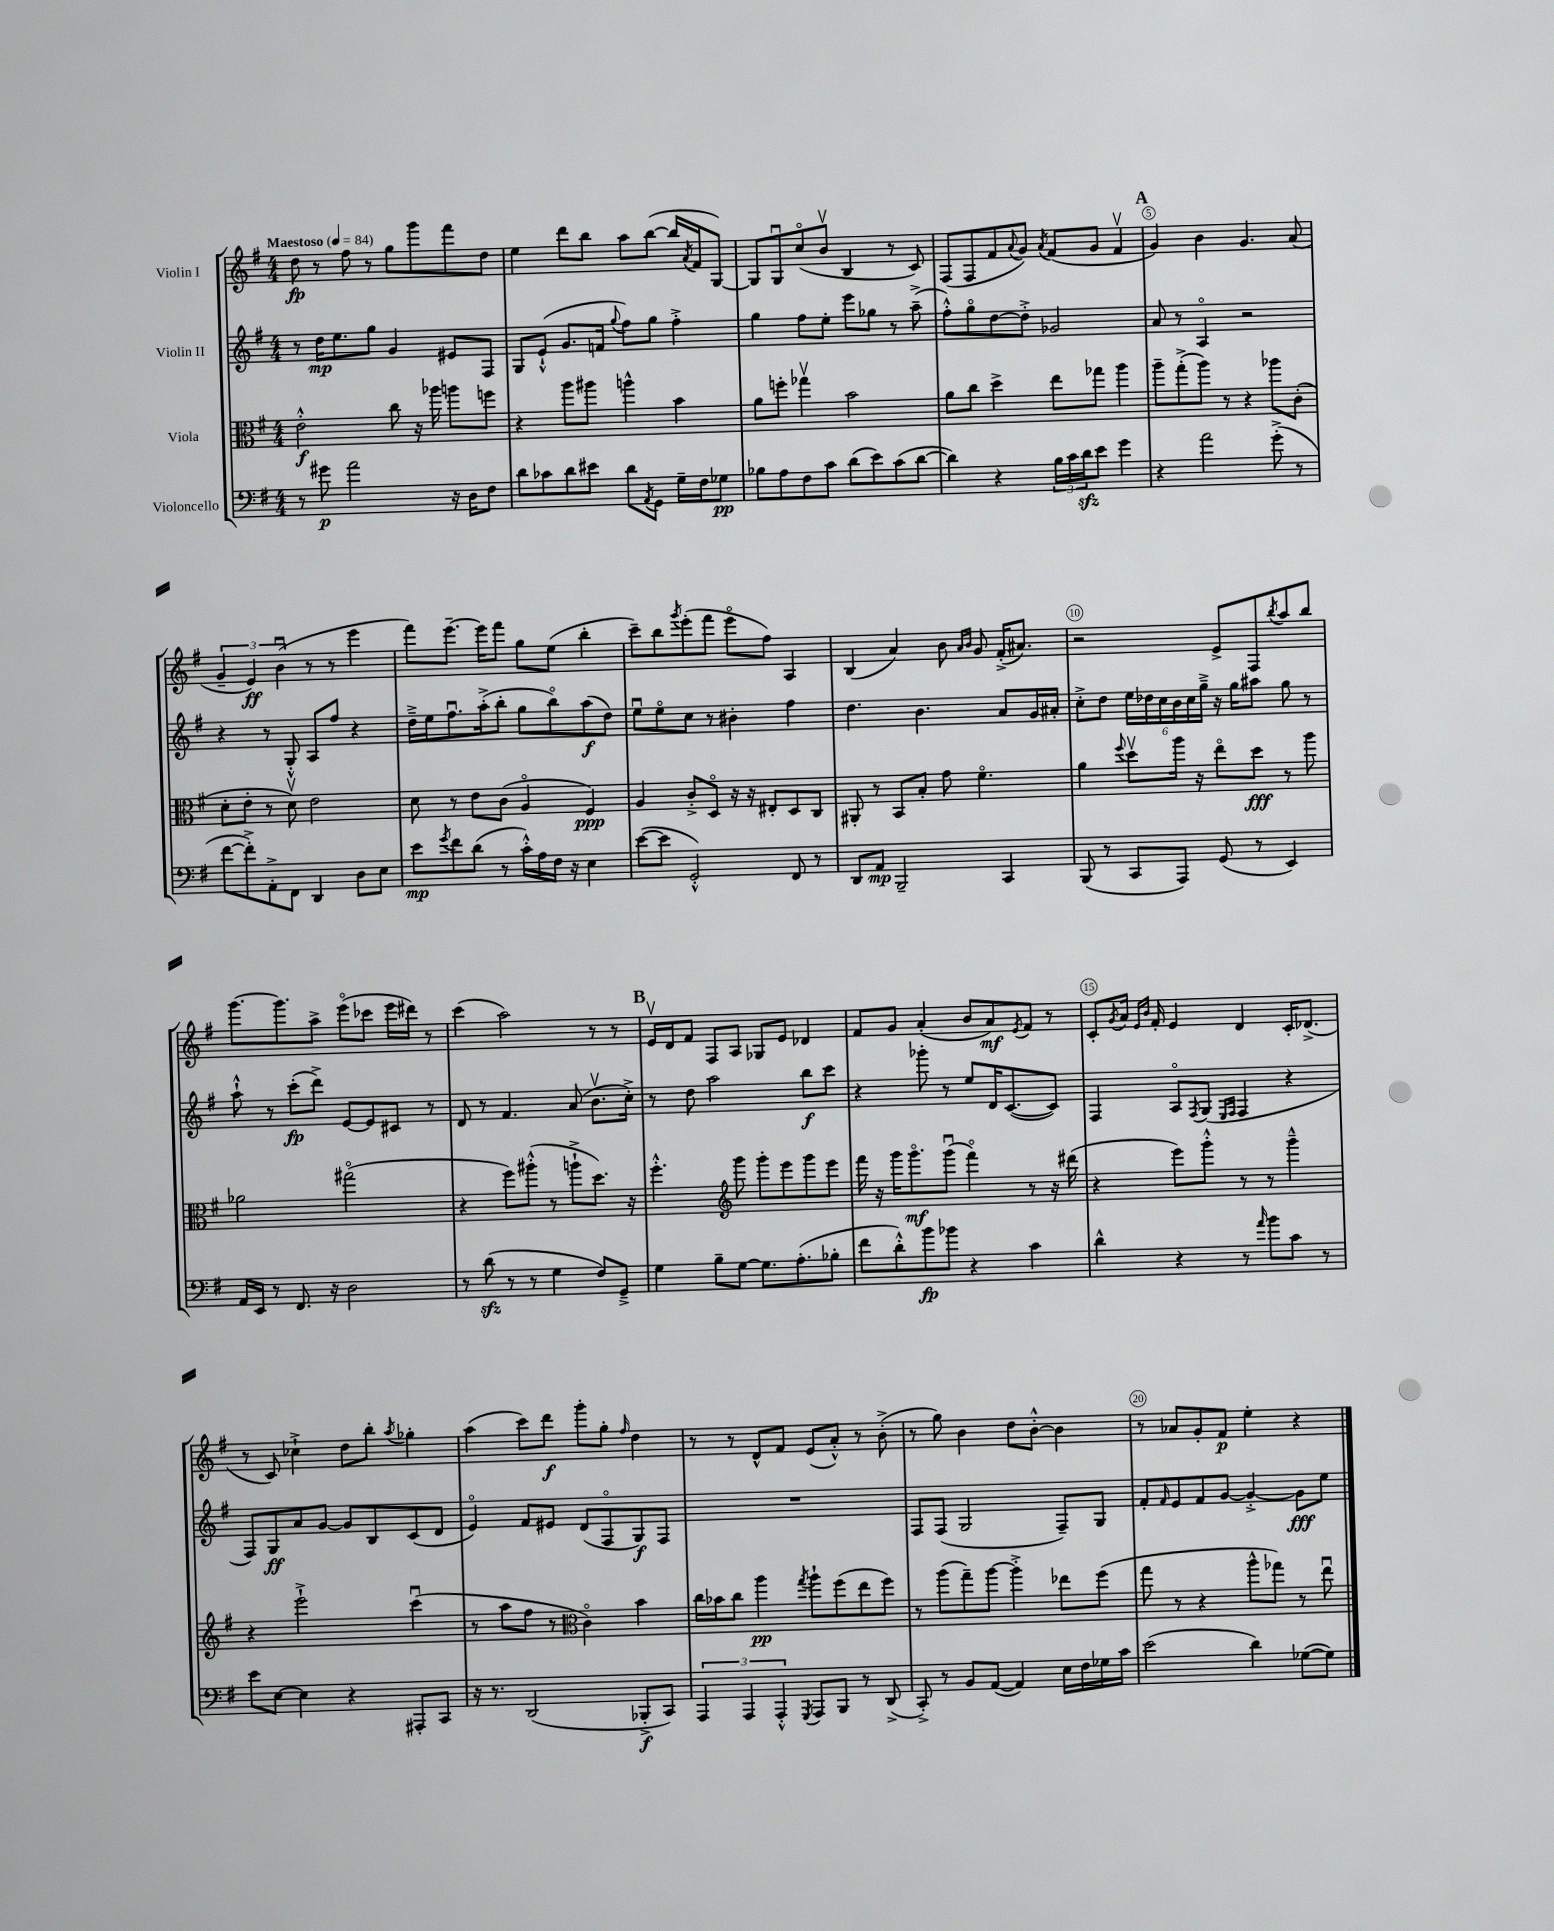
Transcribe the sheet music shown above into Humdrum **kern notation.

**kern	**kern	**kern	**kern
*staff4	*staff3	*staff2	*staff1
*clefF4	*clefC3	*clefG2	*clefG2
*k[f#]	*k[f#]	*k[f#]	*k[f#]
*M4/4	*M4/4	*M4/4	*M4/4
*MM84	*MM84	*MM84	*MM84
8r	2e'^^	8r	8dd
8g#	.	16dd	8r
.	.	8.ee	.
2a	.	.	8ff#
.	.	8gg	8r
.	8cc	4g	8gg
.	16r	.	8ggg
.	16aa-	.	.
16r	8aa	8e#	8fff#
16D	.	.	.
8F#	8ff	8F#	8dd
=	=	=	=
8d	4r	8G	4ee
8c-	.	(8e`^^	.
8d	8aa	8.g	8ddd
8e#	8aa#	.	8bb
.	.	16f	.
.	.	8qqgg	.
8d	4aa^^	8ff#)	8aa
8qAA	.	.	.
8GG	.	8gg	([8bb
16G~	4b	4ff#'^	16bb]
.	.	.	8qa
16F#	.	.	16f#
8G-	.	.	[8G)
=	=	=	=
8B-	8a	4gg	8G]
8A	8ff'	.	8Gu
8F#	4gg-v	8ff#	(8cco
8c	.	8ee'	8bv
(8d	2b	8eee	4B
8e)	.	8gg-	.
(8c	.	8r	8r
[8d	.	(8aa~^	8c)
=	=	=	=
4d])	8a	8ff#'^^)	(8F#
.	8cc	8ggo	8F#
4r	4dd^	[8dd	8f#
.	.	.	8qqa
.	.	8dd'^]	8g)
.	.	.	8qa
24B	8ee	2g-	(8f#
24c	.	.	.
24d	.	.	.
8e	8gg-	.	8g
4g	4aa	.	4f#v
=	=	=	=
4r	8aa~	8a	4g)
.	(8gg'^	8r	.
2a	8aa)	4Ao	4b
.	8r	.	.
.	4r	2r	4.g
(8g'^	8aa-	.	.
8r	(8c'	.	(8a
=	=	=	=
[8f#	8d'	4r	6g~
8f#'^])	8e'	.	.
.	.	.	6e)
8AA'^	8r	8r	.
.	.	.	(6bu
8FF#	8dv)	8G'^^	.
4DD	2e	8A	8r
.	.	8ff#	8r
8D	.	4r	4eee
8E	.	.	.
=	=	=	=
8e	8d	16dd~^	8fff#)
.	.	16ee	.
8qg	.	.	.
8f#	8r	8.ff#u	[8.eee~
(8d	8e	.	.
.	.	(16aa'^	16eee]
8r	(8c	8bb'	8fff#
16c'^^)	4Ao	8gg	8gg
16A	.	.	.
16F#	.	8bbo)	(8ee
16r	.	.	.
4E	4F#)	(8aa	4bb'
.	.	8dd)	.
=	=	=	=
([8e	4A	8eeu	8ccc~)
8e]	.	8eeo	8bb
.	.	.	8qggg
2GG'^^)	8c'^	8cc	(8eee'
.	8Do	8r	8fff#
.	16r	4b#'	8eeeo
.	16r	.	.
.	8E#'	.	8ff#)
8FF#	8D	4ff#	4A
8r	8C	.	.
=	=	=	=
8DD	8AA#'	4.dd	(4B
8AA	8r	.	.
2BBB~	8BB	.	4a)
.	8B'	4.b	.
.	8g	.	8b
.	.	.	16qqa
.	.	.	16qqb
.	4.f#o	.	8g
4CC	.	8a	(16f#'^
.	.	.	8.a#)
.	.	16g	.
.	.	16a#'	.
=	=	=	=
(8BBB	4a	8cc'^	2r
8r	.	8dd	.
.	8qqff#	.	.
8CC	8ddv	24ee	.
.	.	24dd-	.
.	.	24cc	.
8AAA)	16aa	24b	.
.	.	24cc	.
.	16r	.	.
.	.	24gg~^	.
(8GG	8eeo	16r	8e^
.	.	16gg	.
8r	8dd	8aa#	8F#
.	.	.	8qbb
4EE)	8r	8gg	8aa
.	8aa	8r	8bb
=	=	=	=
16AA	2a-	8aa`^^	[8.ggg
16EE	.	.	.
8r	.	8r	.
.	.	.	8.ggg]
8.FF#	.	(8ccc'	.
.	.	8ddd^)	8aa^
16r	.	.	.
2D	(2gg#o	[8e	(8eeeo
.	.	8e]	8ccc-
.	.	8c#	16eee
.	.	.	16ddd#)
.	.	8r	8r
=	=	=	=
8r	4r	8d	(4ccc
(8d	.	8r	.
8r	8ff#)	4.f#	2aa)
8r	(8aa#'^^	.	.
4G	8r	.	.
.	8aa`^	(8a	.
8F#)	8.dd)	8.bv	8r
8GG~^	.	.	8r
.	16r	16cc'^)	.
=	=	=	=
4G	4.ff#'^^	8r	16ev
.	.	.	16d
.	.	8dd	8f#
8B~	.	2aa	8F#
*	*clefG2	*	*
[8G	8ggg	.	8A
8.G]	8ggg'	.	8G-
.	8eee	.	8e
(8.A'	.	.	.
.	8ggg	8bb	4d-
8B-'	8eee	8ccc	.
=	=	=	=
8f#	16fff#	4r	8f#
.	16r	.	.
8d'^^)	16ggg	.	8g
.	8.gggo	.	.
8b	.	8ggg-'	(4a'
8b-	(8gggu	8r	.
4r	4fff#o)	8ee	8b
.	.	16d	8a)
.	.	([8.c	.
.	.	.	8qe
4c	8r	.	8f#
.	16r	8c])	8r
.	(16ddd#	.	.
=	=	=	=
4d^^	4r	4F#	8c'
.	.	.	8qg
.	.	.	16a
.	.	.	16qqe
.	.	.	16qqb
.	.	.	16f#'
4r	8eee)	8Ao	4e
.	.	8qF#	.
.	8ggg'^^	(8G	.
.	.	16qqE	.
.	.	16qqF#	.
8r	8r	4F#	4d
16qqa	.	.	.
8b	8r	.	.
8c	4ggg~^^	4r	16c'
.	.	.	(8.d-^
8r	.	.	.
=	=	=	=
8e	4r	8F#)	8r
[8E	.	8G	8c)
4E]	2eee`^	8a	4cc-`^
.	.	[8g	.
4r	.	8g]	8dd
.	.	8B	8bb'
.	.	.	8qaa
8AAA#'	(4cccu	(8c	4gg-'
8CC	.	8d	.
=	=	=	=
16r	8r	4eo)	(4aa
8.r	.	.	.
.	8aa	.	.
(2DD	8ff#	8f#	8ccc)
.	8r	8e#	8ddd
*	*clefC3	*	*
.	4co)	(8d	8ggg'
.	.	8F#o	8gg'
.	.	.	16qqff#
8BBB-'^	4b	8G)	4dd
8CC)	.	8F#	.
=	=	=	=
6AAA	16cc	1r	8r
.	16b-	.	.
.	8cc	.	8r
6AAA	.	.	.
.	4aa	.	8d^^
6AAA'^^	.	.	.
.	.	.	8f#
8qGGG	8qgg	.	.
8AAA	8aa`	.	(8e
8BBB	(8ff#	.	8a'^^)
8r	8ee	.	8r
(8DD^	8ff#)	.	(8b'^
=	=	=	=
8CC'^)	8r	8F#	8r
8r	(8aa	(8F#	8gg)
8BB	8gg~)	2G	4b
([8AA	[8aa	.	.
4AA])	4aa'^]	.	8dd
.	.	.	[8b'^^
16E	8ee-	8F#~)	4b]
16F#	.	.	.
16G-	(8ff#	8G	.
16c	.	.	.
=	=	=	=
(2e	8gg	8f#'	8r
.	.	16qqf#	.
.	8r	8e	8a-
.	4r	8f#	8g'
.	.	[8g	8f#
4d)	8aa^^	4g'^_	4ee'
.	8gg-)	.	.
([8G-	8r	8g]	4r
8G-])	8eeu	8ee	.
==	==	==	==
*-	*-	*-	*-
